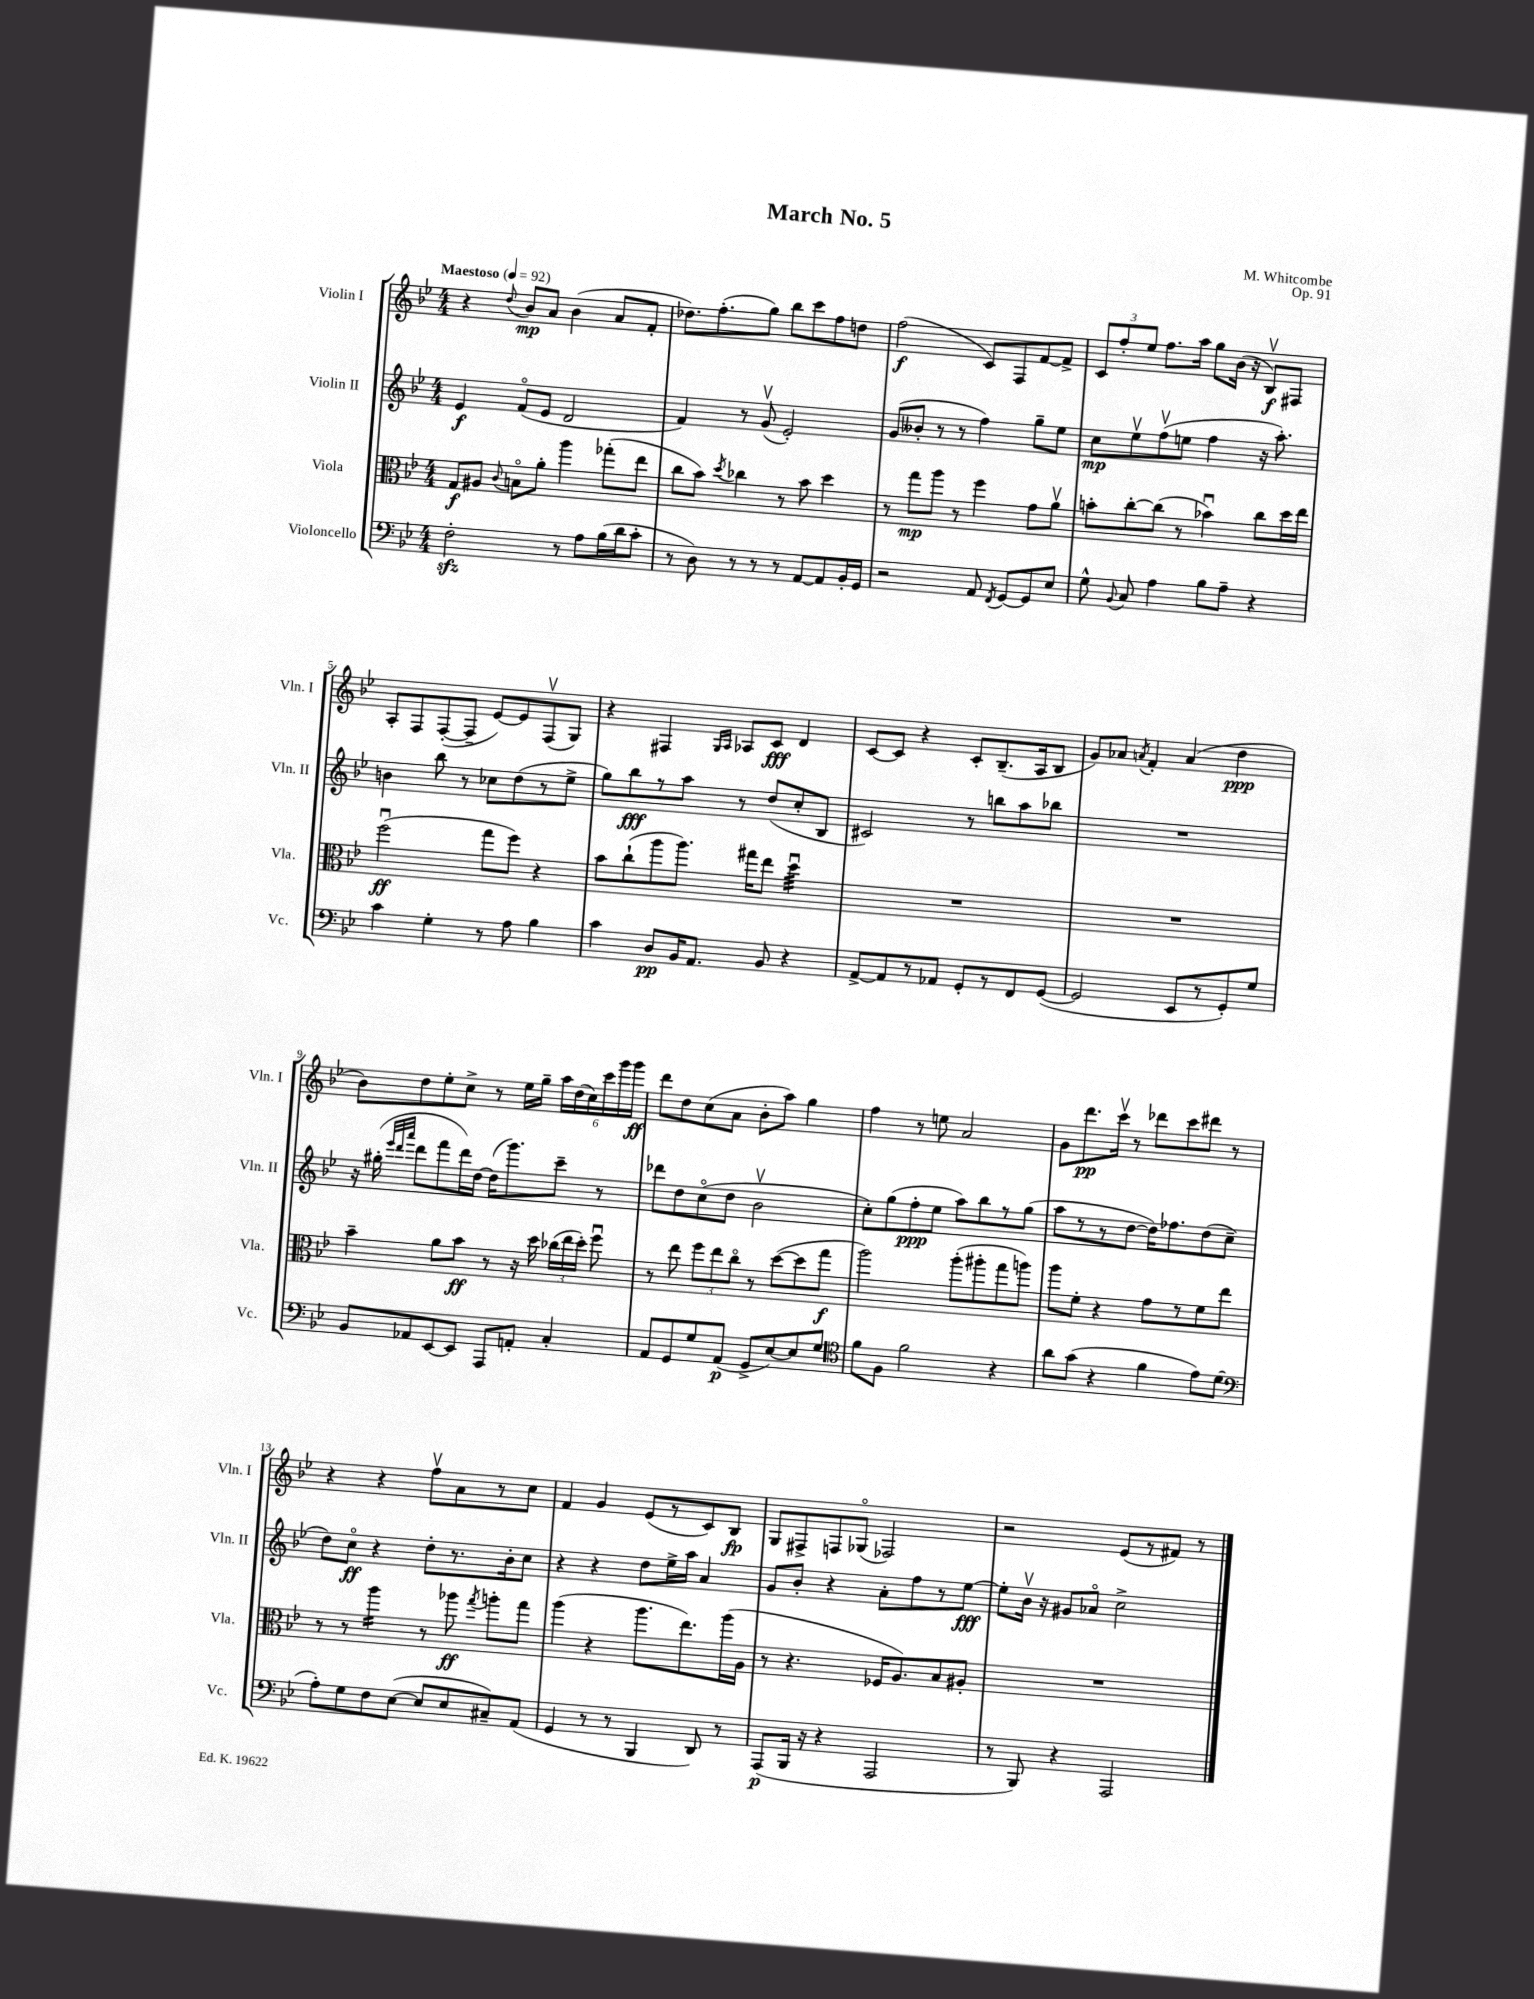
\header { title = "March No. 5" composer = "M. Whitcombe" opus = "Op. 91" }
<<
\new StaffGroup <<
\new Staff = "s0" \with { instrumentName = "Violin I" shortInstrumentName = "Vln. I" } {
    \clef treble \key bes \major \numericTimeSignature \time 4/4 \tempo "Maestoso" 4 = 92
    \autoBeamOff r4 \appoggiatura { d''8 } bes'8[\mp a'8] bes'4( a'8[ f'8]-. |
    des''8.[) f''8.-.( g''8]) bes''8[ c'''8 f''8 d''8] |
    f''2\f( c'8[) f8 f'8~ f'8]-> |
    \tuplet 3/2 { c'8[ f''8-. ees''8] } f''8.[ a''16] g''8[ bes'16]( r16 bes8[\upbow\f) fis8] |
    a8[-. f8 f8~-.( f8]-- ees'8[~) ees'8 f8\upbow( g8]) |
    r4 fis4 \grace { g16[ a16] } aes8[ c'8]\fff d'4 |
    c'8[~ c'8] r4 c'8[-. bes8.--( a16 bes8] |
    g'8[) aes'8] \acciaccatura { a'8 } f'4-. a'4( d''4\ppp |
    bes'8[) d''8 ees''8-. c''8]-> r8 ees''16[ g''16]-- \tuplet 6/4 { a''16[ d''16( c''16) c'''16 g'''16 g'''16]\ff } |
    d'''8[ d''8 c''8( a'8] bes'8[-. a''8]) g''4 |
    f''4 r8 e''8 a'2 |
    g'8[ d'''8.\pp c'''16]\upbow r8 des'''8[ c'''8 dis'''8] r8 |
    r4 r4 f''8[\upbow a'8 r8 c''8] |
    f'4 g'4 ees'8[( r8 c'8) bes8]\fp |
    g8[ fis8-> f8 ges8]\flageolet( fes2) |
    r2 ees'8[( r8 fis'8]) r8 \bar "|." |
}
\new Staff = "s1" \with { instrumentName = "Violin II" shortInstrumentName = "Vln. II" } {
    \clef treble \key bes \major \numericTimeSignature \time 4/4
    \autoBeamOff ees'4\f f'8[\flageolet( ees'8] d'2 |
    f'4) r8 g'8\upbow( ees'2-.) |
    g'8[( beses'8]-. r8 r8 f''4) g''8[-- ees''8] |
    c''8[\mp ees''8\upbow f''8\upbow( e''8] f''4 r16 a''8.-.) |
    b'4 bes''8 r8 ces''8[ d''8( r8 ees''8]-> |
    g''8[) bes''8\fff r8 a''8] r8 d''8[( c''8-. bes8] |
    cis'2) r8 b''8[ a''8 bes''8] |
    R1 |
    r16 gis''16-.( \grace { ees'''32[ d'''32 a'''32] } d'''8[ f'''8 d'''16) d''16]~ d''16[( g'''8.) c'''8]-- r8 |
    des'''8[ d''8 c''8\flageolet( d''8] bes'2\upbow |
    c''8[-.) g''8( f''8-.\ppp ees''8] a''8[) bes''8 r8 g''8]( |
    a''8[ r8 r8 d''8]~ d''16[) fes''8. d''8( c''8]-- |
    d''8[) c''8]\flageolet\ff r4 d''8[-. r8. bes'16-. c''8] |
    r4 r4 d''8[ ees''16-> a''16] a'4 |
    g'8[ bes'8]-. r4 a'8[-. f''8 r8 ees''8]~\fff |
    ees''8[-. bes'16]\upbow r16 gis'8[ aes'8]\flageolet c''2-> \bar "|." |
}
\new Staff = "s2" \with { instrumentName = "Viola" shortInstrumentName = "Vla." } {
    \clef alto \key bes \major \numericTimeSignature \time 4/4
    \autoBeamOff g8[\f ais8] \appoggiatura { c'8 } b8[\flageolet a'8]-. a''4 ges''8[-.( ees''8] |
    c''8[ bes'8]) \acciaccatura { d''8 } ces''4 r8 bes'8 d''4 |
    r8 g''8[\mp a''8] r8 f''4 g'8[ a'8]\upbow |
    b'8[-. c''8~-. c''8]( r8 bes'4\downbow) c''8[ d''16 ees''16] |
    f''2\downbow\ff( g''8[ f''8]) r4 |
    bes'8[ c''8-!( a''8 a''8.]) gis''16[ ees''8] d''4:32\downbow |
    R1 |
    R1 |
    bes'4-- a'8[ bes'8]\ff r8 r16 d''16 \tuplet 3/2 { ces''16[( ees''16 d''16]-.) } f''8\downbow |
    r8 ees''8 \tuplet 3/2 { f''8[ ees''8 c''8]\flageolet } r8 d''8[~( d''8 g''8]\f |
    a''2) a''8[-.( ais''8-. g''8 a''8]) |
    a''8[ f'8]-. r4 g'8[ r8 f'8 ees''8] |
    r8 r8 a''4:16 r8 aes''8\ff \acciaccatura { g''8 } a''8[-. g''8] |
    a''4( r4 a''8.[ ees''8.) a''16( a16] |
    r8 r4. fes16[ a8.) bes8 ais8]-. |
    R1 \bar "|." |
}
\new Staff = "s3" \with { instrumentName = "Violoncello" shortInstrumentName = "Vc." } {
    \clef bass \key bes \major \numericTimeSignature \time 4/4
    \autoBeamOff f2-.\sfz r8 a8[ bes16( d'16 c'8]-. |
    r8 d8) r8 r8 r8 a,8[~ a,8 bes,16-. g,16] |
    r2 a,8 \acciaccatura { f,8 } g,8[~ g,8 ees8] |
    g8-^ \appoggiatura { bes,8 } c8 a4 bes8[ a8]-- r4 |
    c'4 g4-. r8 a8 bes4 |
    c'4 d8[\pp bes,16 a,8.] bes,8 r4 |
    a,8[~-> a,8 r8 aes,8] g,8[-. r8 f,8 g,8]~( |
    g,2 ees,8[ r8 g,8-.) g8] |
    bes,8[ aes,8 ees,8~ ees,8] a,,8[ a,8]-. c4-. |
    a,8[ g,8 g8 a,8]\p( g,8[-> ees8~) ees8 g8] |
    \clef tenor f'8[ f8] f'2 r4 |
    a'8[ g'8]( r4 f'4 ees'8[) d'8]( |
    \clef bass a8[-.) g8 f8 ees8]~( ees8[ ees8 cis8--) a,8]( |
    g,4 r8 r8 bes,,4 d,8) r8 |
    a,,8[\p( bes,,16] r16 r4 a,,2 |
    r8 bes,,8) r4 a,,2 \bar "|." |
}
>>
>>
